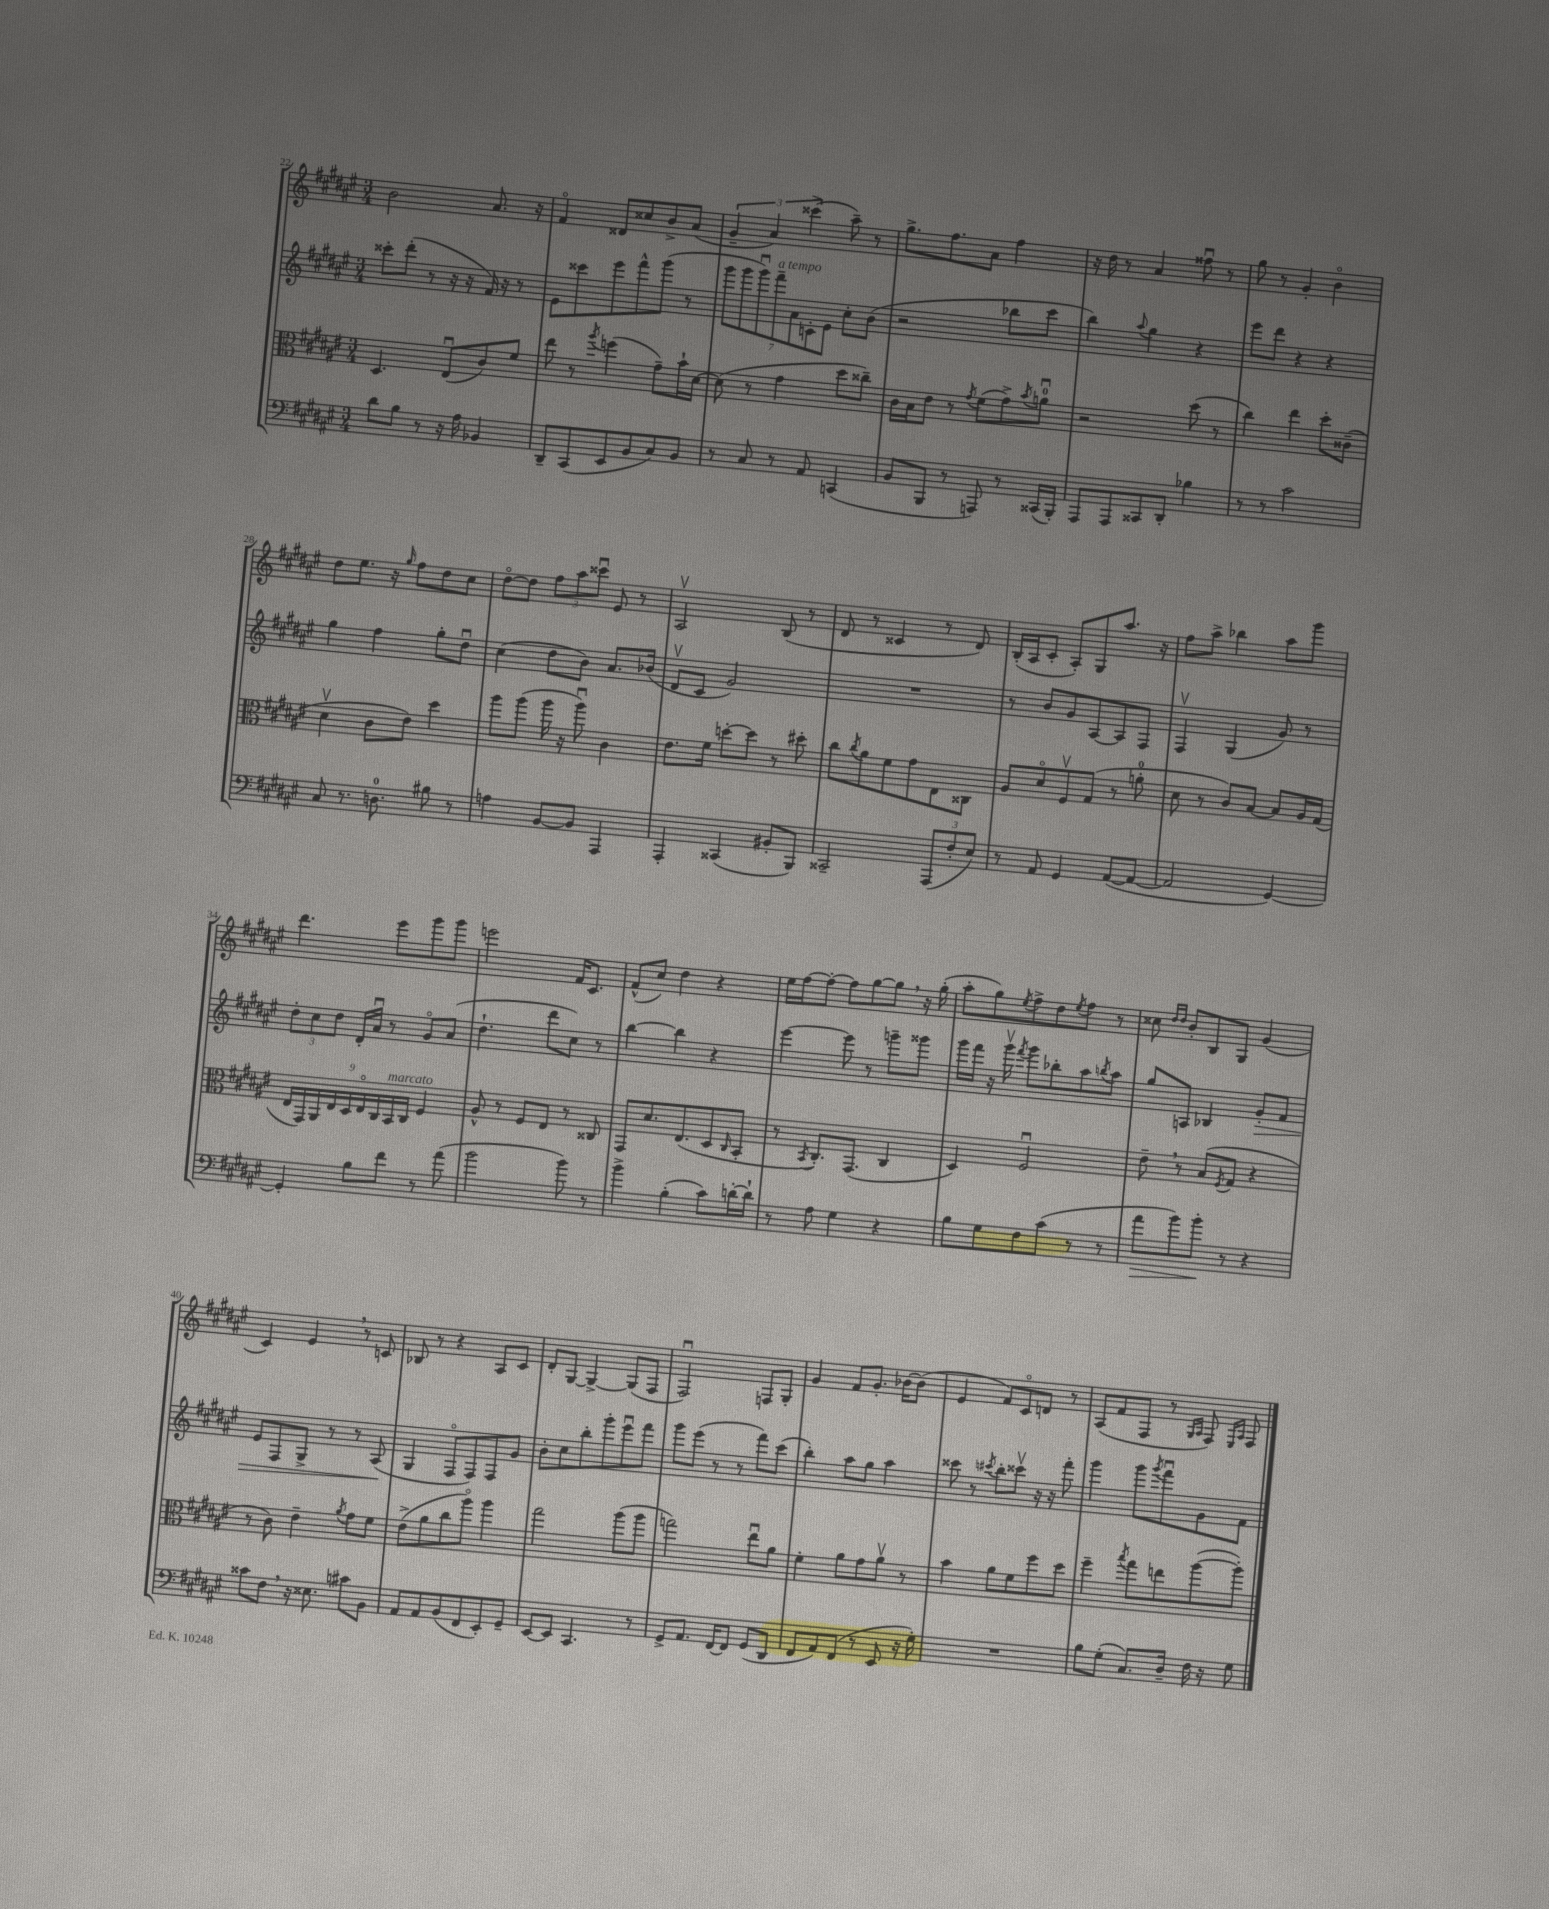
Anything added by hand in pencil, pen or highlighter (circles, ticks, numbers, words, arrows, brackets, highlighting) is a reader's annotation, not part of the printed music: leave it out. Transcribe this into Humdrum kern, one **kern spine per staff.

**kern	**kern	**kern	**kern
*staff4	*staff3	*staff2	*staff1
*clefF4	*clefC3	*clefG2	*clefG2
*k[f#c#g#d#a#e#]	*k[f#c#g#d#a#e#]	*k[f#c#g#d#a#e#]	*k[f#c#g#d#a#e#]
*M3/4	*M3/4	*M3/4	*M3/4
8d#	4.D#	8ccc##'	2b
8B	.	(8ddd#'	.
8r	.	8r	.
16r	(8E#u	16r	.
16A#	.	16r	.
4BB-	8c#)	16f#)	8.a#
.	.	16r	.
.	8f#	8r	.
.	.	.	16r
=	=	=	=
8DD#~	8ee#	8e#	4f#o
(8CC#	8r	8ccc##	.
.	8qaa#	.	.
8EE#	(4ff	8eee#	8d##
8BB	.	8fff#^^	8cc##
8C#)	8g#~)	(8ggg#	8b^
8BB	16b`	8r	(8a#
.	[16d#	.	.
=	=	=	=
8r	(8d#]	14ggg#	6g#~
.	.	14ggg#	.
8C#	8r	.	.
.	.	14ggg#u)	.
.	.	.	6a#)
.	.	14fff#~	.
8r	4g#	.	.
.	.	14a#	.
.	.	.	(6ccc##^
.	.	14c'	.
8AA#	.	.	.
.	.	14e#	.
(4CC	8dd#	8cc#'	8aa#~)
.	8cc##~)	(8b	8r
=	=	=	=
8BB	16c#	2r	8.gg#^
.	16B	.	.
8BBB	8e#	.	.
.	.	.	8.ff#
8r	8r	.	.
.	8qg#	.	.
8AAA)	(8f#	.	8a#
8r	8g#^)	8bb-	4ff#
.	8qb	.	.
(16CC##	8au	8ccc#	.
16BBB')	.	.	.
=	=	=	=
8AAA#	2r	4bb)	16r
.	.	.	16dd#
8AAA#	.	.	8r
.	.	8qqaa#	.
8CC##	.	4gg#	4a#
8DD#'	.	.	.
4B-	(8dd#	4r	8ff##u
.	8r	.	8r
=	=	=	=
8r	4cc#)	8eee#	8gg#
8r	.	8ddd#	8r
2c#	4ee#	4r	4g#'
.	8dd#'	4r	4bo
.	(8c##~	.	.
=	=	=	=
8C#	4d#v	4gg#	8dd#
8.r	.	.	8.ee#
.	8c#	4ff#	.
8.D	.	.	16r
.	.	.	16qqgg#
.	8e#)	.	8ff#
8B#	4dd#	8gg#'	8dd#
8r	.	8dd#u	8cc#
=	=	=	=
4A	8aa#	(4cc#	[8dd#o
.	(8aa#	.	8dd#]
[8BB	16aa#	8dd#	12ff#
.	16r	.	.
.	.	.	12aa#
8BB]	8aa#u)	8b)	.
.	.	.	12ccc##u
4AAA#	4c#	8.a#	8e#
.	.	.	8r
.	.	(16b-	.
=	=	=	=
4AAA#'	8.e#	8d#v	2A#v
.	.	8c#	.
.	16f#	.	.
(4CC##	[8dd'	2g#)	.
.	8dd]	.	.
8BB#'	8r	.	(8B
8BBB)	8dd#'	.	8r
=	=	=	=
2CC##~	8cc#	2.r	8d#
.	8qcc#	.	.
.	8a#	.	8r
.	8f#	.	4c##
.	8g#	.	.
(12AAA#	8E#	.	8r
12F#'	.	.	.
.	8C##	.	8d#)
12E#)	.	.	.
=	=	=	=
8r	8A#	8r	(16B'
.	.	.	16A#
8AA#	8d#o	8b	8c#'
4GG#	8F#v	8g#	8A#')
.	(8G#	[8A#	8G#
([8AA#	8r	8A#]	8.aa#
8AA#_	8a'	8F#	.
.	.	.	16r
=	=	=	=
2AA#]	8d#	4F#v	8ff#
.	8r	.	8aa#^
.	8c#)	(4G#	4bb-
.	[8B	.	.
[4GG#)	8B]	8g#)	8aa#
.	16A#	8r	8ggg#
.	(16G#	.	.
=	=	=	=
4GG#']	18E#	12dd#'	4.ddd#
.	18GG#)	.	.
.	.	12cc#	.
.	18AA#	.	.
.	18E#	12dd#	.
.	18D#	.	.
8B	.	16d#'	.
.	18E#o	.	.
.	.	16a#u	.
.	18C#	.	.
8f#	.	8r	8eee#
.	18BB	.	.
.	18C#	.	.
8r	4F#	8g#o	8ggg#
(8a#	.	(8a#	8ggg#
=	=	=	=
2b	8A#^^	4.dd#`	2eee
.	8r	.	.
.	8F#	.	.
.	8E#	8ddd#	.
8b)	8r	8cc#)	16f#
.	.	.	8.c#
8r	8C##	8r	.
=	=	=	=
4b^	8GG#	[4bb	(8f#^^
.	8.d#	.	8cc#)
(4B'	.	4bb]	4dd#
.	(8.E#	.	.
8c#)	8D#	4r	4r
.	16qqC#	.	.
[16d'	8BB'	.	.
16d`]	.	.	.
=	=	=	=
8r	8r	[4eee#	16ee#
.	.	.	[16ff#
.	8qBB	.	.
8A#	8.C#')	.	8ff#'_
4G#	.	8eee#]	8ff#]
.	(8.GG#	.	.
.	.	8r	[8gg#
4r	4C#	8ggg~	8gg#]
.	.	8ggg##	16r
.	.	.	(16gg#'
=	=	=	=
8B	4D#)	16ggg#	8aa#'
.	.	16fff#	.
8G#	.	16r	8gg#)
.	.	16ggg#v	.
.	.	8qfff#	8qee#
8F#	2F#u	8ggg#	8ff#^
(8c#	.	8bb-'	8dd#
.	.	.	8qee#
8r	.	8aa#	8ff#
.	.	8qbb	.
8r	.	8aa#	8r
=	=	=	=
8a#	8e#~	8gg#	8cc##
.	.	.	16qqdd#
.	.	.	16qqdd#
8b)	8r	8A	8b'
8b'	(8B	4B-	8B
.	8qF#	.	.
8r	8G#	.	8G#
4r	4r	8g#'	(4g#
.	.	8f#	.
=	=	=	=
8c##	8r	8e#	4c#)
8F#	8c#)	8F#	.
16r	4e#~	8G#^	4e#
8.E##	.	.	.
.	.	8r	.
.	8qa#	.	.
8c#	8g#	8r	8r
8BB	8f#	(8A#	8c
=	=	=	=
8AA#	(8e#^	4G#	8B-
8AA#	8a#	.	8r
(8BB	8cc#	8F#o	4r
8FF#	8aa#o)	8F#)	.
8EE#')	4aa#	8F#	8A#
8GG#~	.	8g#	8c#
=	=	=	=
[8EE#	2gg#	8b'	8d#'
8EE#]	.	8cc#	[8G#
4.CC#	.	8bb'	4G#^_
.	.	8ggg#'	.
.	(8aa#	8eee#u	(8G#]
8r	8aa#	8fff#	8F#
=	=	=	=
8GG#^	2gg)	8ggg#	2F#u)
8.AA#	.	(8eee#	.
.	.	8r	.
[16FF#	.	.	.
8FF#]	.	8r	.
(8GG#	8ee#u	8fff#)	8F
8DD#	8a#	(8ccc#	8G#'
=	=	=	=
8FF#	4f#'	4bb')	4g#
8AA#)	.	.	.
(8FF#	8a#	8aa#	8f#
8r	8g#	8gg#	8.g#'
8EE#	8a#v	4aa#	.
.	.	.	[16b-
16r	8r	.	(8b-]
16G#')	.	.	.
=	=	=	=
2.r	4b	8ccc##	4e#
.	.	8r	.
.	.	8qccc#	.
.	8a#	8bb'	8f#)
.	8f#	8ccc##v	8c#o
.	8ff#	16r	8d
.	.	16r	.
.	8dd#	8fff#'	8r
=	=	=	=
8B	4ff#~	4ggg#	(8A#
(8G#'	.	.	8f#
.	8qbb	.	.
8.C#)	8gg#	8ggg#	8F#
.	.	8qggg#	.
.	8ee	8fff#u	8r
16D#~	.	.	.
.	.	.	16qqG#
.	.	.	16qqA#
16F#	([8aa#	8g#	8F#)
16r	.	.	.
.	.	.	16qqE#
.	.	.	16qqA#
8G#	8aa#'])	8f#	8F#
==	==	==	==
*-	*-	*-	*-
